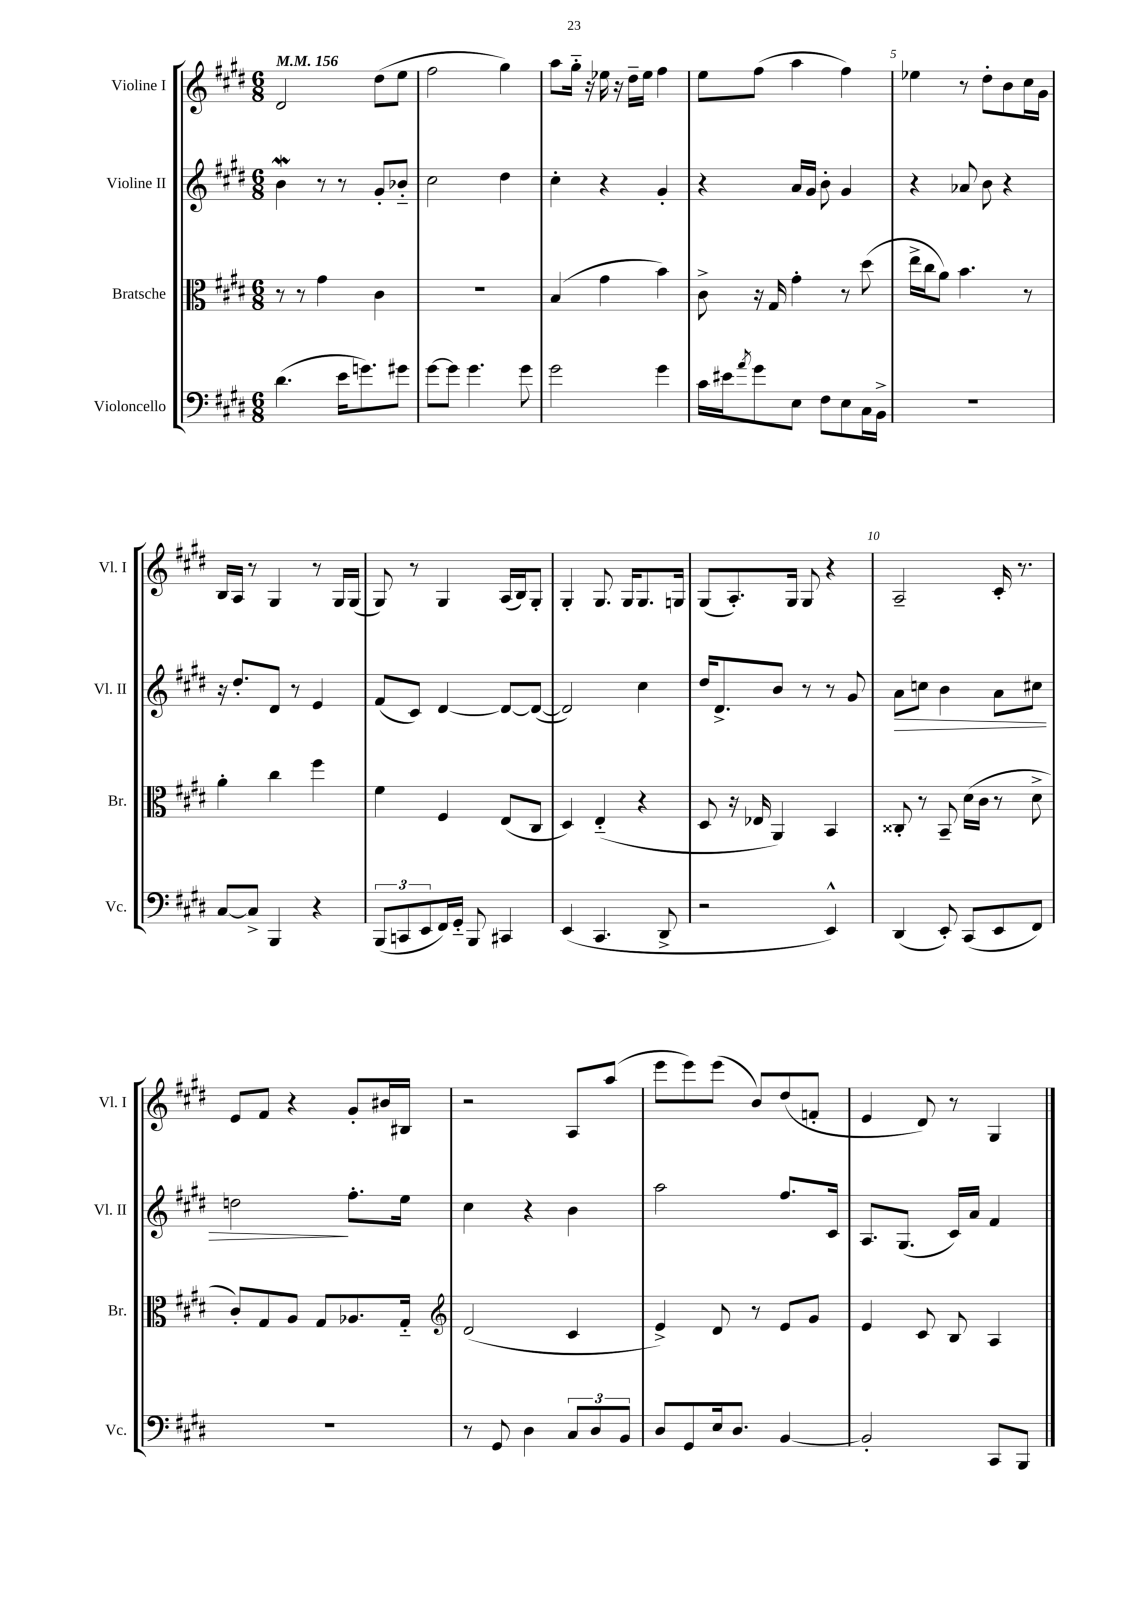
<<
\new StaffGroup <<
\new Staff = "s0" \with { instrumentName = "Violine I" shortInstrumentName = "Vl. I" } {
    \clef treble \key e \major \numericTimeSignature \time 6/8 \tempo 4 = 156
    dis'2 dis''8( e''8 |
    fis''2 gis''4) |
    a''8 gis''16-_ r16 ees''16 r16 dis''16-- ees''16 fis''4 |
    e''8 fis''8( a''4 fis''4) |
    ees''4 r8 dis''8-. b'8 cis''16 gis'16 |
    b16 a16 r8 gis4 r8 gis16 gis16( |
    gis8) r8 gis4 a16( b16) gis8-. |
    gis4-. gis8. gis16 gis8. g16 |
    gis8( a8.-.) gis16 gis8 r4 |
    a2-- cis'16-. r8. |
    e'8 fis'8 r4 gis'8-. bis'16 bis16 |
    r2 a8 a''8( |
    e'''8 e'''8) e'''8( b'8) dis''8( f'8-. |
    e'4 dis'8) r8 gis4 \bar "|." |
}
\new Staff = "s1" \with { instrumentName = "Violine II" shortInstrumentName = "Vl. II" } {
    \clef treble \key e \major \numericTimeSignature \time 6/8
    b'4\mordent r8 r8 gis'8-. bes'8-_ |
    cis''2 dis''4 |
    cis''4-. r4 gis'4-. |
    r4 a'16 gis'16 b'8-. gis'4 |
    r4 aes'8 b'8 r4 |
    r16 dis''8.-. dis'8 r8 e'4 |
    fis'8( cis'8) dis'4~ dis'8~ dis'8~( |
    dis'2) cis''4 |
    dis''16 dis'8.-> b'8 r8 r8 gis'8 |
    a'8\> c''8 b'4 a'8 cis''8 |
    d''2\! fis''8.-. e''16 |
    cis''4 r4 b'4 |
    a''2 fis''8. cis'16 |
    a8. gis8.( cis'16) a'16 fis'4 \bar "|." |
}
\new Staff = "s2" \with { instrumentName = "Bratsche" shortInstrumentName = "Br." } {
    \clef alto \key e \major \numericTimeSignature \time 6/8
    r8 r8 gis'4 cis'4 |
    R2. |
    b4( gis'4 b'4) |
    cis'8-> r16 gis16 gis'4-. r8 dis''8( |
    e''16-> cis''16 a'8) b'4. r8 |
    a'4-. cis''4 fis''4 |
    fis'4 fis4 e8( cis8 |
    dis4) e4-_( r4 |
    dis8 r16 ees16 a,4) b,4 |
    cisis8-. r8 b,8-- dis'16( cis'16 r8 dis'8-> |
    cis'8-.) gis8 a8 gis8 aes8. gis16-_ |
    \clef treble dis'2( cis'4 |
    e'4->) dis'8 r8 e'8 gis'8 |
    e'4 cis'8 b8 a4 \bar "|." |
}
\new Staff = "s3" \with { instrumentName = "Violoncello" shortInstrumentName = "Vc." } {
    \clef bass \key e \major \numericTimeSignature \time 6/8
    dis'4.( e'16 g'8.) gis'8 |
    gis'8~ gis'8 gis'4. gis'8 |
    gis'2 gis'4 |
    cis'16 eis'16 \acciaccatura { a'8 } gis'8 e8 fis8 e8 cis16 b,16-> |
    R2. |
    cis8~ cis8-> b,,4 r4 |
    \tuplet 3/2 { b,,8( c,8 e,8 } fis,16) gis,16-_ b,,8 cis,4 |
    e,4( cis,4. dis,8-> |
    r2 e,4-^) |
    dis,4( e,8-.) cis,8( e,8 fis,8) |
    R2. |
    r8 gis,8 dis4 \tuplet 3/2 { cis8 dis8 b,8 } |
    dis8 gis,8 e16 dis8. b,4~ |
    b,2-. cis,8 b,,8 \bar "|." |
}
>>
>>
\layout { \context { \Score \override BarNumber.break-visibility = ##(#f #t #t) barNumberVisibility = #(every-nth-bar-number-visible 5) } }
